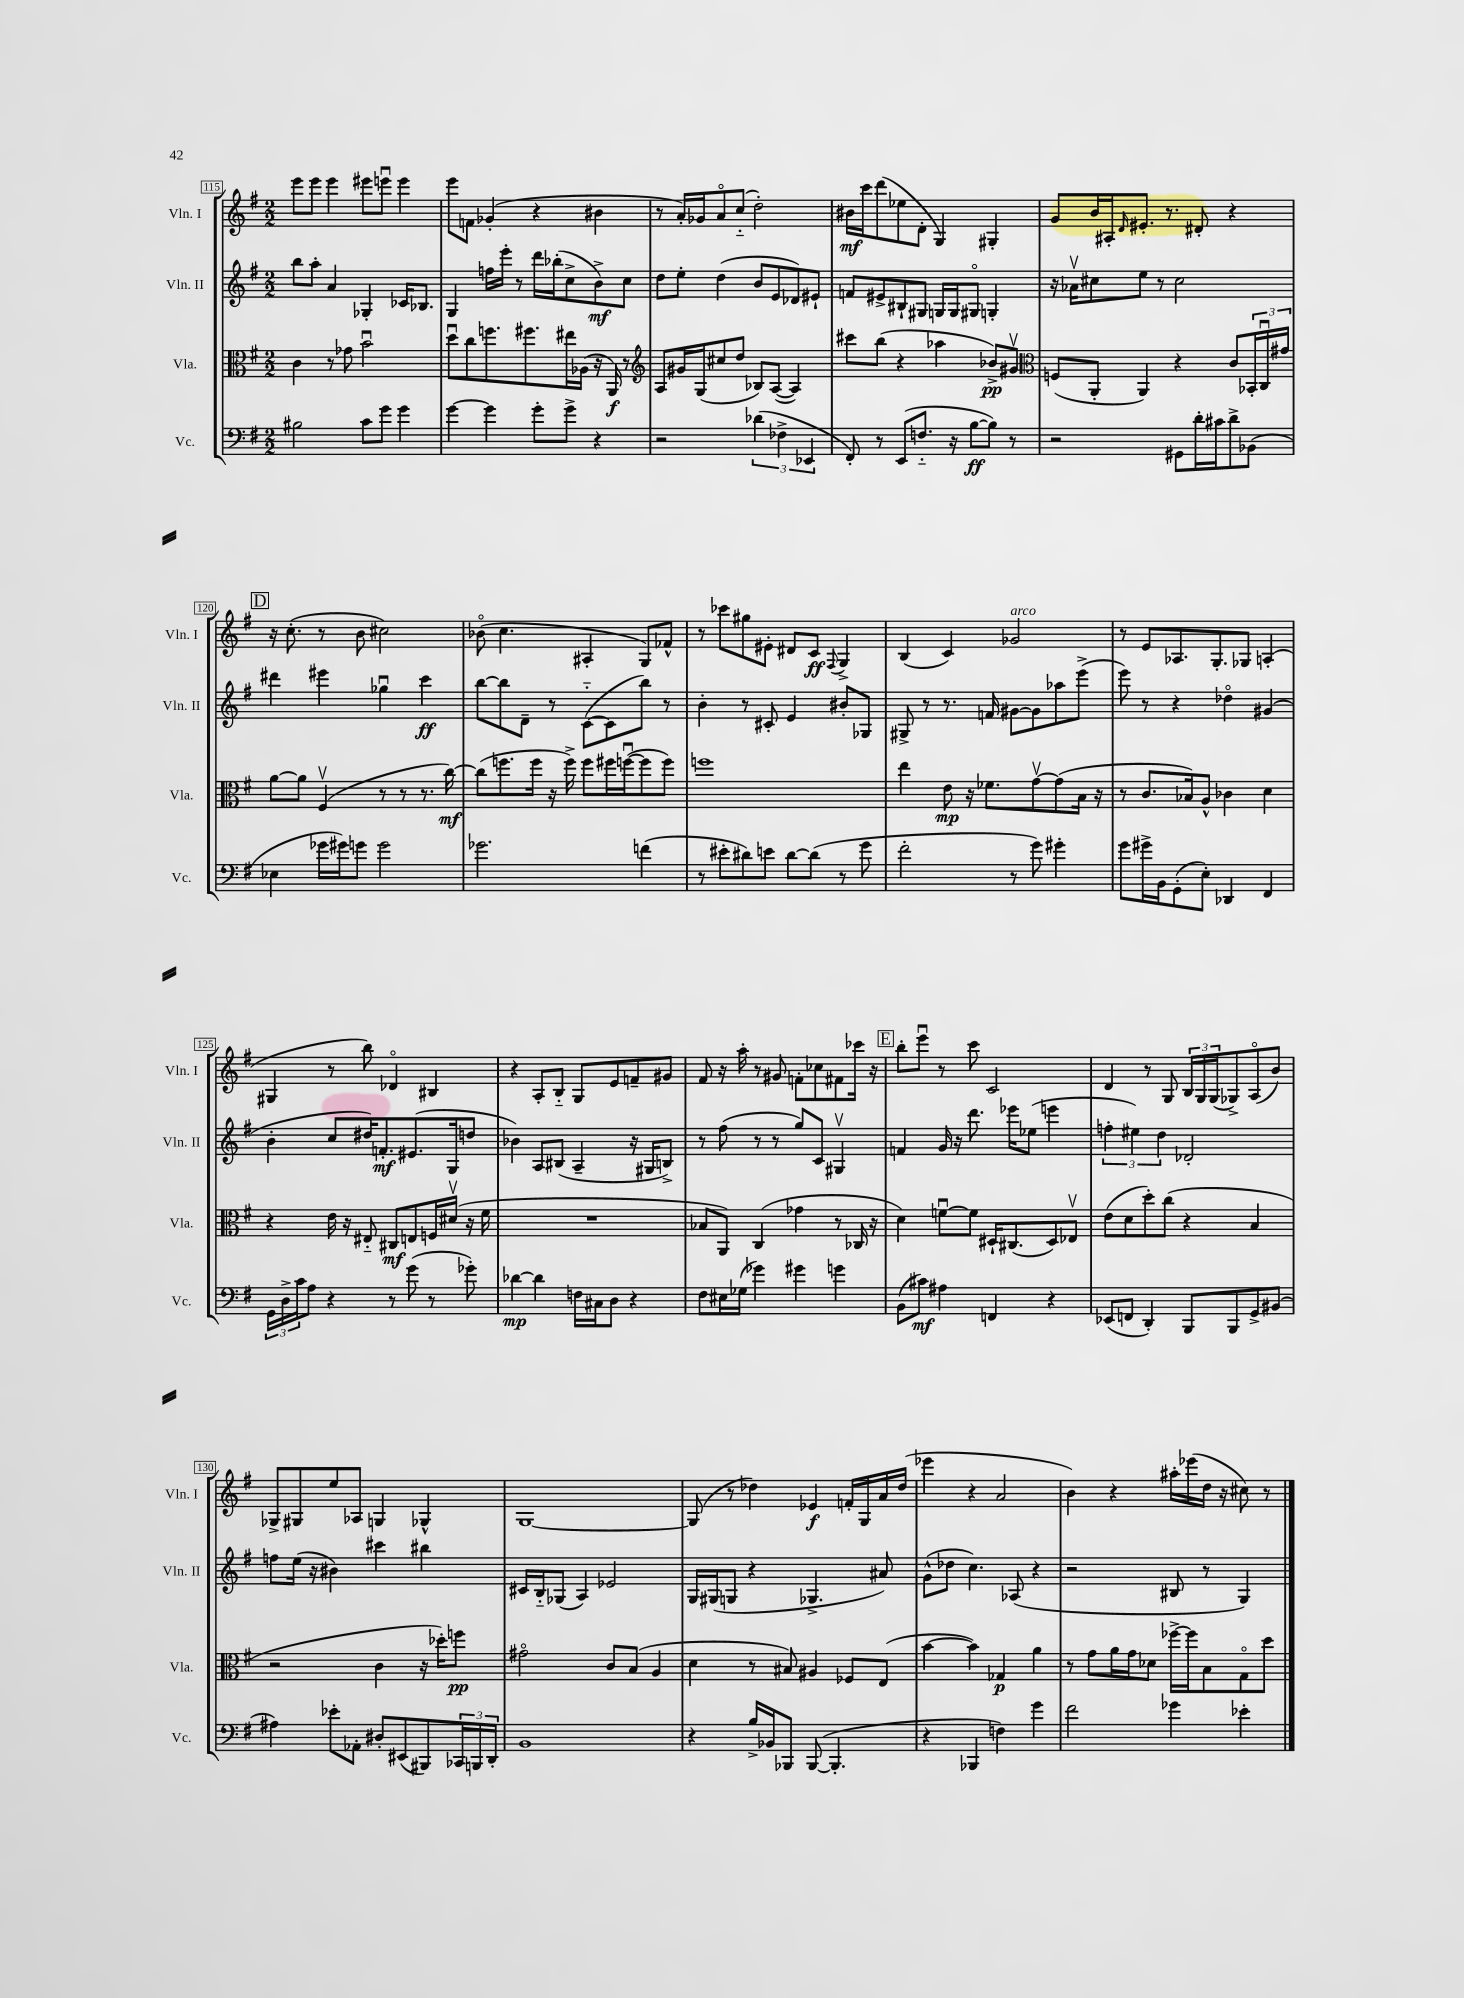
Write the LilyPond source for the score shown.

<<
\new StaffGroup <<
\new Staff = "s0" \with { instrumentName = "Vln. I" shortInstrumentName = "Vln. I" } {
    \clef treble \key g \major \numericTimeSignature \time 2/2
    e'''8 e'''8 e'''4 eis'''8 e'''8\downbow e'''4 |
    e'''8 f'8 ges'4-.( r4 bis'4 |
    r8 a'16-.) ges'16 a'8\flageolet c''8-_( d''2-.) |
    bis'16\mf c'''16 d'''8( ees''8 d'8-. g4) gis4-. |
    g'8 b'16 ais16-. \grace { d'16 } eis'8.-. r8. dis'8-. r4 |
    \mark \markup { \box "D" } r16 c''8.-.( r8 b'8 cis''2) |
    bes'8\flageolet( c''4. ais4-. g8) fes'8-^ |
    r8 ces'''8 gis''8 eis'8-. dis'8 c'8\ff \appoggiatura { fis8 } g4-> |
    b4( c'4) ges'2^\markup { \italic "arco" } |
    r8 e'8 aes8. g8.-. ges8 a4-.( |
    gis4 r8 b''8) des'4\flageolet bis4 |
    r4 a8-. b8-_ g8 e'8 f'8-- gis'8 |
    fis'8 r16 a''16-. r8 gis'8 f'8-. ces''8 fis'8 ces'''16 r16 |
    \mark \markup { \box "E" } b''8-. e'''8\downbow r8 c'''8 c'2 |
    d'4 r8 g8 \tuplet 3/2 { b16 g16 g16( } ges8->) a8\flageolet( b'8) |
    ges8-> gis8 e''8 aes8 g4 ges4-^ |
    g1~ |
    g8( r8 des''4) ees'4\f f'16-. g16 a'16 des''16( |
    ees'''4 r4 a'2 |
    b'4) r4 ais''16-. ees'''16( d''16 r16 cis''8) r8 \bar "|." |
}
\new Staff = "s1" \with { instrumentName = "Vln. II" shortInstrumentName = "Vln. II" } {
    \clef treble \key g \major \numericTimeSignature \time 2/2
    b''8 a''8-. a'4 ges4-. ces'16 bes8. |
    g4 f''16 e'''16-. r8 d'''16 bes''16-.( c''8-> b'8->\mf) c''8 |
    d''8 e''8-. d''4( b'8 e'8 des'8) eis'8-! |
    f'8 eis'8-> bis8-! gis8 g16 g16 gis8\flageolet g4-. |
    r16 aes'16\upbow cis''8 e''8 r8 cis''2 |
    \mark \markup { \box "D" } dis'''4 eis'''4 ges''4\downbow c'''4\ff |
    b''8~ b''8 d'8-- r8 c'8~-_( c'8 b''8) r8 |
    b'4-. r8 cis'8-. e'4 bis'8-. ges8 |
    gis8-> r8 r8. f'16 gis'8~ gis'8 aes''8 e'''8->( |
    e'''8) r8 r4 des''4\flageolet gis'4( |
    b'4-. c''8 dis''16) f'8.-.\mf eis'8.( g16 d''8 |
    bes'4) a8 bis8( a4-- r16 gis16 b8->) |
    r8 fis''8( r8 r8 g''8) c'8 gis4\upbow |
    \mark \markup { \box "E" } f'4 g'16 r16 d'''8. ees'''16 ees''8( e'''4 |
    \tuplet 3/2 { f''4-. eis''4) d''4 } des'2-. |
    f''8 e''16( r16 bis'4) cis'''4 bis''4 |
    cis'16 b16-_ ges8( a4) ees'2 |
    g16 gis16( g8 r4 ges4.-> ais'8) |
    g'8-^( des''8 c''4.) aes8( r4 |
    r2 bis8 r8 g4) \bar "|." |
}
\new Staff = "s2" \with { instrumentName = "Vla." shortInstrumentName = "Vla." } {
    \clef alto \key g \major \numericTimeSignature \time 2/2
    c'4 r8 ges'8 b'2\downbow |
    d''8\downbow c''8 f''8. fis''8. eis''16 aes16( r16 a,16\f) r8 |
    \clef treble a8 gis'16 g16( cis''8 d''8 bes8) a8~( a4) |
    cis'''8 b''8( r4 aes''4 bes'8->\pp) gis'8\upbow |
    \clef alto f8( a,8-. a,4) r4 c'8 \tuplet 3/2 { bes,16-. c16\downbow gis'16 } |
    \mark \markup { \box "D" } a'8~ a'8 fis4\upbow( r8 r8 r8. c''16~\mf) |
    c''8( f''8. f''16 r16 f''16->) f''8 fis''16 f''16~\downbow( f''8 f''8) |
    f''1 |
    e''4 e'8\mp r16 fes'8. g'8~\upbow g'8( b16 r16 |
    r8 c'8. bes16) a8-^ ces'4 d'4 |
    r4 e'16 r16 eis8-_ cis8\mf e8 f16 dis'16\upbow( r16 fis'16 |
    R1 |
    bes8 a,8) c4( ges'4 r8 ces16 r16 |
    \mark \markup { \box "E" } d'4) f'8~\downbow f'8 dis16-! cis8.( dis8) ees8\upbow |
    e'8( d'8 d''8-.) c''8( r4 b4 |
    r2 c'4 r16 des''16-.) f''8\pp |
    gis'2\flageolet c'8 b8( a4 |
    d'4 r8 bis8) ais4 fes8 e8( |
    b'4~ b'4) ges4\p a'4 |
    r8 g'8 a'16 g'16 des'8 fes''16~-> fes''16 b8 g8\flageolet d''8 \bar "|." |
}
\new Staff = "s3" \with { instrumentName = "Vc." shortInstrumentName = "Vc." } {
    \clef bass \key g \major \numericTimeSignature \time 2/2
    bis2 c'8 g'8 g'4 |
    g'4~ g'4 g'8-. g'8-> r4 |
    r2 \tuplet 3/2 { des'4( fes4-> ees,4 } |
    fis,8-.) r8 e,8( f8.-_ r16 b8~\ff b8) r8 |
    r2 gis,8 d'16-. cis'16 d'8-> bes,8( |
    \mark \markup { \box "D" } ees4 ges'16 gis'16) g'8 g'2 |
    ges'2. f'4( |
    r8 eis'8-. dis'8) e'8 dis'8~ dis'8( r8 g'8 |
    fis'2-. r8 g'8) gis'4-. |
    g'8 gis'16-> b,16 g,8-.( e8-.) des,4 fis,4 |
    \tuplet 3/2 { g,16 d16-> c'16 } a8 r4 r8 g'8( r8 ges'8-.) |
    des'4~\mp des'4 f16 cis16 d8 r4 |
    fis8 eis16 ges16( ges'4) gis'4 g'4 |
    \mark \markup { \box "E" } b,8( cis'8\mf) ais4 f,4 r4 |
    ees,8( f,8 d,4-.) b,,8 b,,8 g,8-> bis,8( |
    ais4) ees'8-. aes,8-. dis8-. eis,8( bis,,8) \tuplet 3/2 { ces,16 b,,16 d,16-. } |
    b,1 |
    r4 b16-> bes,16 bes,,8 bes,,8~( bes,,4.-. |
    r4 bes,,4 f4) g'4 |
    fis'2 ges'4 ees'4-. \bar "|." |
}
>>
>>
\layout { \context { \Score currentBarNumber = #115 \override BarNumber.stencil = #(make-stencil-boxer 0.1 0.3 ly:text-interface::print) } }
